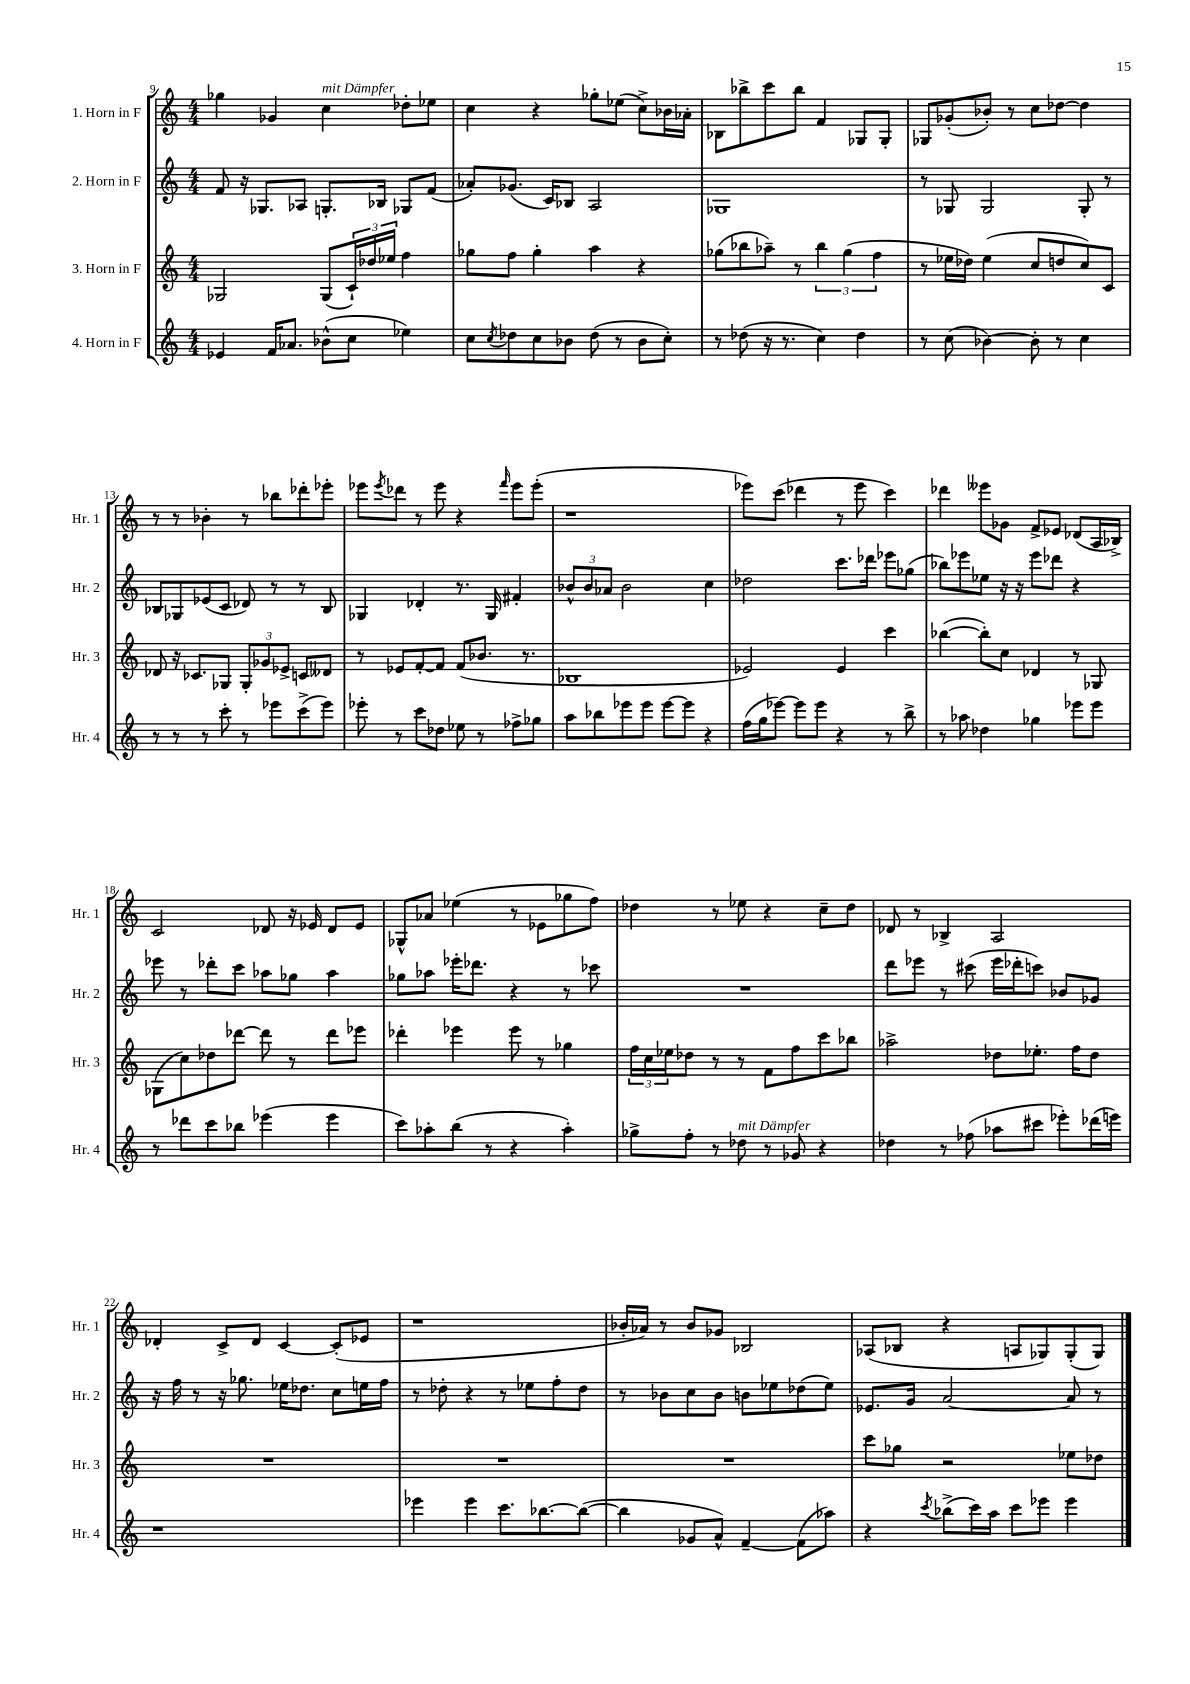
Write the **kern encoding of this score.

**kern	**kern	**kern	**kern
*staff4	*staff3	*staff2	*staff1
*clefG2	*clefG2	*clefG2	*clefG2
*k[]	*k[]	*k[]	*k[]
*M4/4	*M4/4	*M4/4	*M4/4
4e-	2G-	8f	4gg-
.	.	16r	.
.	.	8.G-	.
16f	.	.	4g-
8.a-	.	.	.
.	.	8A-	.
(8b-^^	(8G-	8.G'	4cc
8cc	24c`)	.	.
.	24dd-	.	.
.	.	16B-	.
.	24ee-	.	.
4ee-)	4ff	8G-	8dd-'
.	.	(8f	8ee-
=	=	=	=
8cc	8gg-	8a-')	4cc
8qcc	.	.	.
8dd-	8ff	(8.g-	.
8cc	4gg-'	.	4r
.	.	16c)	.
8b-	.	8B-	.
(8dd-	4aa	2A	8gg-'
8r	.	.	(8ee-
8b-	4r	.	8cc^)
8cc')	.	.	16b-
.	.	.	16a-'
=	=	=	=
8r	(8gg-	1G-	8B-
(8dd-	8bb-	.	8bb-^
16r	8aa-~)	.	8ccc
8.r	.	.	.
.	8r	.	8bb-
4cc)	6bb-	.	4f
.	(6gg-	.	.
4dd-	.	.	8G-
.	6ff	.	.
.	.	.	8G-'
=	=	=	=
8r	8r	8r	8G-
(8cc	16ee-	8G-	(8g-'
.	16dd-)	.	.
[4b-)	(4ee-	2G-	8b-')
.	.	.	8r
8b-']	8cc	.	8cc
8r	8dd	.	[8dd-
4cc	8cc)	8G-'	4dd-]
.	8c	8r	.
=	=	=	=
8r	8d-	8B-	8r
8r	16r	8G-	8r
.	8.c-	.	.
8r	.	(8e-	4b-'
8ccc'	8G-	8c	.
8r	12G-'	8d-)	8r
.	12g-	.	.
8eee-	.	8r	8bb-
.	12e-^	.	.
(8ccc^	8c	8r	8ddd-'
8eee-)	8d--	8B-	8eee-'
=	=	=	=
8eee-'	8r	4G-	8eee-
.	.	.	8qeee-
8r	8e-	.	8ddd-
8ccc	[8f'	4d-'	8r
8dd-	8f]	.	8eee-
8ee-	(8f	8.r	4r
8r	8.b-	.	.
.	.	16G-	.
.	.	.	16qqfff
8ff-^	.	4f#'	8eee-
.	8.r	.	.
8gg-	.	.	(8eee-'
=	=	=	=
8aa	1B-	12b-^^	1r
.	.	12b-	.
8bb-	.	.	.
.	.	12a-	.
8eee-	.	2b-	.
8eee-	.	.	.
[8eee-	.	.	.
8eee-]	.	.	.
4r	.	4cc	.
=	=	=	=
(16ff	2e-)	2dd-	8eee-)
16gg	.	.	.
[8eee-)	.	.	(8ccc
8eee-]	.	.	4ddd-
8eee-	.	.	.
4r	4e-	8.ccc	8r
.	.	.	8eee-
.	.	16ddd-	.
8r	4ccc	8eee-	4ccc)
8bb^	.	(8gg-	.
=	=	=	=
8r	([4bb-	8bb-)	4ddd-
8aa-	.	8eee-	.
4dd-	8bb-'])	8ee-	8eee--
.	8cc	16r	8g-
.	.	16r	.
4gg-	4d-	8eee-	8f^
.	.	8ddd-	8e-
8eee-	8r	4r	(8d-
8eee-	8G-	.	16A
.	.	.	16B-^)
=	=	=	=
8r	(8G-	8eee-	2c
8ddd-	8cc)	8r	.
8ccc	8dd-	8ddd-'	.
8bb-	[8ddd-	8ccc	.
(4eee-	8ddd-]	8aa-	8d-
.	8r	8gg-	16r
.	.	.	16e-
4eee-	8ddd-	4aa-	8d-
.	8eee-	.	8e-
=	=	=	=
8ccc)	4ddd-'	8gg-	8G-^^
8aa-'	.	8aa-	8a-
(8bb	4eee-	16eee-'	(4ee-
.	.	8.ddd-	.
8r	.	.	.
4r	8eee-	4r	8r
.	8r	.	8e-
4aa-')	4gg-	8r	8gg-
.	.	8ccc-	8ff)
=	=	=	=
8gg-^	24ff	1r	4dd-
.	24cc	.	.
.	24ee-	.	.
8ff'	8dd-	.	.
8r	8r	.	8r
8dd-	8r	.	8ee-
8r	8f	.	4r
8g-	8ff	.	.
4r	8ccc	.	8cc~
.	8bb-	.	8dd-
=	=	=	=
4dd-	2aa-^	8ddd	8d-
.	.	8eee-	8r
8r	.	8r	4B-^
(8ff-	.	(8ccc#	.
8aa-	8dd-	16eee-	2A
.	.	16ddd-'	.
8ccc#	8.ee-'	8ccc)	.
8eee-')	.	8b-	.
.	16ff	.	.
(16ddd-	8dd-	8g-	.
16eee)	.	.	.
=	=	=	=
1r	1r	16r	4d-'
.	.	16ff	.
.	.	8r	.
.	.	16r	8c^
.	.	8.gg-	.
.	.	.	8d-
.	.	16ee-	[4c
.	.	8.dd-	.
.	.	8cc	(8c']
.	.	16ee	8e-
.	.	16ff	.
=	=	=	=
4eee-	1r	8r	1r
.	.	8dd-'	.
4eee-	.	4r	.
8.ccc	.	8r	.
.	.	8ee-	.
[8.bb-	.	.	.
.	.	8ff'	.
(8bb-_	.	8dd-	.
=	=	=	=
4bb-]	1r	8r	16b-'
.	.	.	16a-)
.	.	8b-	8r
8g-	.	8cc	8b-
8a^^)	.	8b-	8g-
[4f~	.	8b	2B-
.	.	8ee-	.
(8f]	.	(8dd-	.
8aa-)	.	8ee-)	.
=	=	=	=
4r	8ccc	8.e-	(8A-
.	8gg-	.	8B-
.	.	16g	.
8qccc	.	.	.
(8bb-^	2r	[2a	4r
16ccc)	.	.	.
16aa	.	.	.
8ccc	.	.	8A
8eee-	.	.	8G-)
4eee-	8ee-	8a]	(8G-'
.	8dd-	8r	8G-)
==	==	==	==
*-	*-	*-	*-
